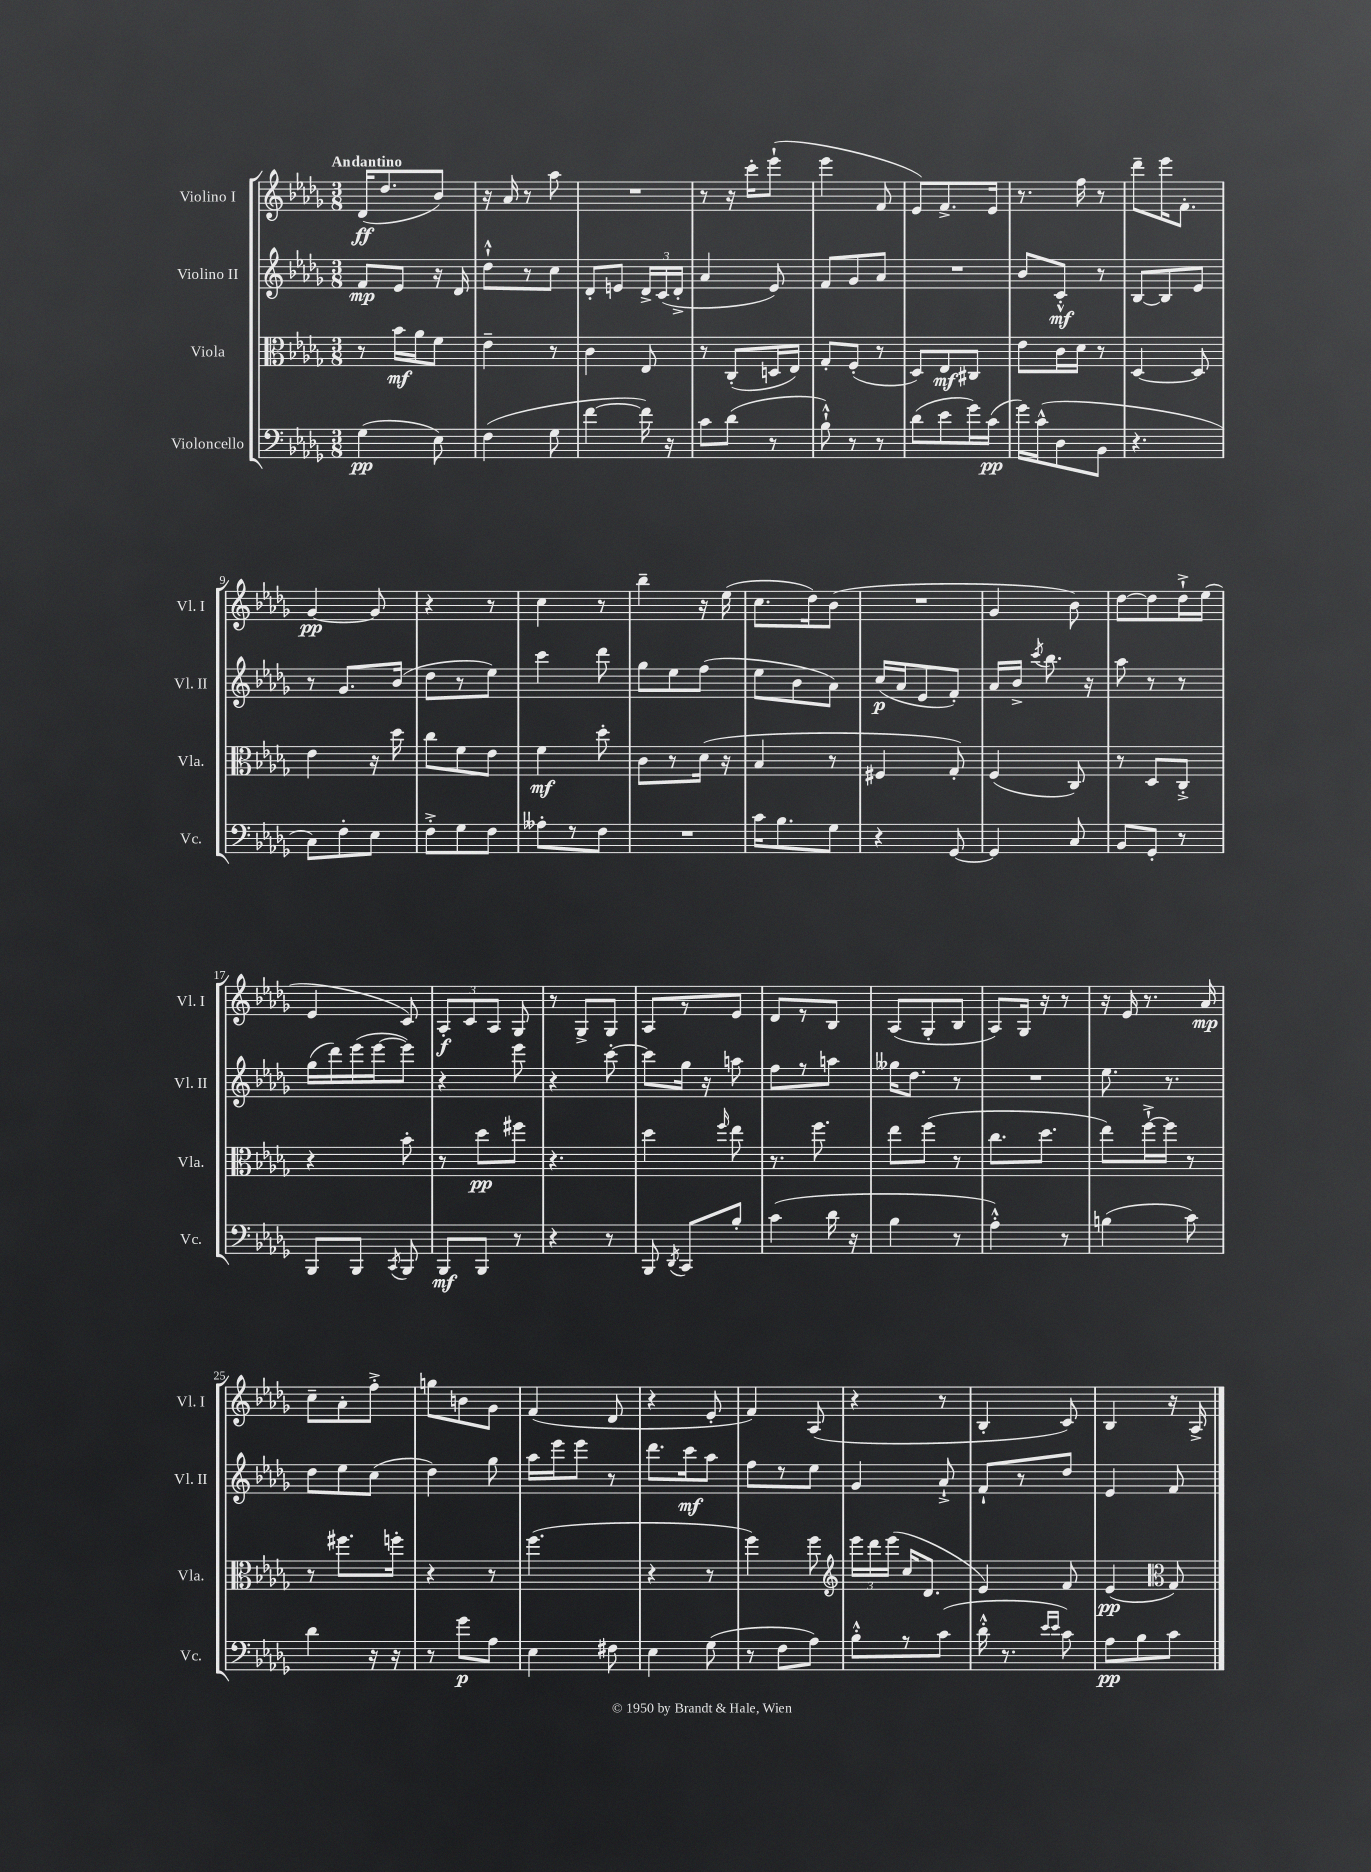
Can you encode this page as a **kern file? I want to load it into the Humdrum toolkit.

**kern	**dynam	**kern	**dynam	**kern	**dynam	**kern	**dynam
*part4	*part4	*part3	*part3	*part2	*part2	*part1	*part1
*staff4	*staff4	*staff3	*staff3	*staff2	*staff2	*staff1	*staff1
*I"Violoncello	*	*I"Viola	*	*I"Violino II	*	*I"Violino I	*
*I'Vc.	*	*I'Vla.	*	*I'Vl. II	*	*I'Vl. I	*
*clefF4	*	*clefC3	*	*clefG2	*	*clefG2	*
*k[b-e-a-d-g-]	*	*k[b-e-a-d-g-]	*	*k[b-e-a-d-g-]	*	*k[b-e-a-d-g-]	*
*M3/8	*	*M3/8	*	*M3/8	*	*M3/8	*
=1	=1	=1	=1	=1	=1	=1	=1
!	!	!	!	!	!	!LO:TX:a:B:t=Andantino	!
(4G-\	pp	8r	.	8f/L	mp	(16d-/KL	ff
.	.	.	.	.	.	8.dd-/	.
.	.	16b-\LL	mf	8e-/J	.	.	.
.	.	16a-\J	.	.	.	.	.
8E-\)	.	8f\J	.	16r	.	8b-/J)	.
.	.	.	.	16d-/	.	.	.
=2	=2	=2	=2	=2	=2	=2	=2
(4F\	.	4e-~\	.	8dd-`^^\L	.	16r	.
.	.	.	.	.	.	16a-/	.
.	.	.	.	8r	.	8r	.
8G-\	.	8r	.	8cc\J	.	8aa-\	.
=3	=3	=3	=3	=3	=3	=3	=3
[4f\	.	4c\	.	8d-'/L	.	4.r	.
.	.	.	.	8en/J	.	.	.
16f\])	.	8E-/	.	24d-^/LL	.	.	.
.	.	.	.	(24c/	.	.	.
16r	.	.	.	.	.	.	.
.	.	.	.	24d-'^/JJ	.	.	.
=4	=4	=4	=4	=4	=4	=4	=4
8c\L	.	8r	.	4a-/	.	8r	.
(8d-\J	.	(8C'/L	.	.	.	16r	.
.	.	.	.	.	.	16ccc'\KL	.
8r	.	16Dn/L	.	8e-/)	.	(8eee-`\J	.
.	.	16E-/JJ)	.	.	.	.	.
=5	=5	=5	=5	=5	=5	=5	=5
8B-`^^\)	.	8G-'/L	.	8f/L	.	4eee-\	.
8r	.	(8F'/J	.	8g-/	.	.	.
8r	.	8r	.	8a-/J	.	8f/	.
=6	=6	=6	=6	=6	=6	=6	=6
(8d-\L	.	8D-/L)	.	4.r	.	8e-/L)	.
8e-\	.	8E-/	mf	.	.	8.f^/	.
16g-\L)	.	8C#X/J	.	.	.	.	.
(16c\JJ	pp	.	.	.	.	16e-/Jk	.
=7	=7	=7	=7	=7	=7	=7	=7
16g-\LL)	.	8e-\L	.	8b-/L	.	8.r	.
(16c^^\J	.	.	.	.	.	.	.
8D-\	.	16c\L	.	8c'^^/J	mf	.	.
.	.	16d-\JJ	.	.	.	16ff\	.
8BB-\J	.	8r	.	8r	.	8r	.
=8	=8	=8	=8	=8	=8	=8	=8
4.r	.	[4D-/	.	[8B-/L	.	8ddd-~\L	.
.	.	.	.	8B-/]	.	16eee-\K	.
.	.	.	.	.	.	8.f'\J	.
.	.	8D-/]	.	8e-/J	.	.	.
!!LO:LB:g=z
=9	=9	=9	=9	=9	=9	=9	=9
8C\L)	.	4e-\	.	8r	.	[4g-/	pp
8F'\	.	.	.	8.g-/L	.	.	.
8E-\J	.	16r	.	.	.	8g-/]	.
.	.	16dd-\	.	(16b-/Jk	.	.	.
=10	=10	=10	=10	=10	=10	=10	=10
8F'^\L	.	8cc\L	.	8dd-\L	.	4r	.
8G-\	.	8f\	.	8r	.	.	.
8F\J	.	8e-\J	.	8ee-\J)	.	8r	.
=11	=11	=11	=11	=11	=11	=11	=11
8A--X'\L	.	4f\	mf	4ccc\	.	4cc\	.
8r	.	.	.	.	.	.	.
8F\J	.	8dd-'\	.	8ddd-\	.	8r	.
=12	=12	=12	=12	=12	=12	=12	=12
4.r	.	8c\L	.	8gg-\L	.	4bb-~\	.
.	.	8r	.	8ee-\	.	.	.
.	.	(16d-\Jk	.	(8ff\J	.	16r	.
.	.	16r	.	.	.	(16ee-\	.
=13	=13	=13	=13	=13	=13	=13	=13
16c\KL	.	4B-/	.	8ee-\L	.	8.cc\L	.
8.B-\	.	.	.	.	.	.	.
.	.	.	.	8b-\	.	.	.
.	.	.	.	.	.	16dd-\k)	.
8G-\J	.	8r	.	8a-\J)	.	(8b-\J	.
=14	=14	=14	=14	=14	=14	=14	=14
4r	.	4F#X/	.	(16cc/LL	p	4.r	.
.	.	.	.	16a-/J	.	.	.
.	.	.	.	8e-/	.	.	.
[8GG-/	.	8G-'/)	.	8f'/J)	.	.	.
=15	=15	=15	=15	=15	=15	=15	=15
4GG-/]	.	(4F/	.	16a-/LL	.	4g-/	.
.	.	.	.	16b-^/JJ	.	.	.
.	.	.	.	8qccc/	.	.	.
.	.	.	.	8.bb-\	.	.	.
8C/	.	8C/)	.	.	.	8b-\)	.
.	.	.	.	16r	.	.	.
=16	=16	=16	=16	=16	=16	=16	=16
8BB-/L	.	8r	.	8aa-\	.	[8dd-\L	.
8GG-'/J	.	8D-/L	.	8r	.	8dd-\]	.
8r	.	8C'^/J	.	8r	.	16dd-`^\L	.
.	.	.	.	.	.	(16ee-\JJ	.
!!LO:LB:g=z
=17	=17	=17	=17	=17	=17	=17	=17
8BBB-/L	.	4r	.	(16gg-\LL	.	4e-/	.
.	.	.	.	16ddd-\)	.	.	.
8BBB-/J	.	.	.	(16eee-\	.	.	.
.	.	.	.	[16eee-\J	.	.	.
8qCC/	.	.	.	.	.	.	.
8BBB-/	.	8b-'\	.	8eee-\J])	.	8c/)	.
=18	=18	=18	=18	=18	=18	=18	=18
8BBB-/L	mf	8r	.	4r	.	12A-'/L	f
.	.	.	.	.	.	12c/	.
8BBB-/J	.	8dd-\L	pp	.	.	.	.
.	.	.	.	.	.	12A-/J	.
8r	.	8ff#X\J	.	8eee-\	.	8G-/	.
=19	=19	=19	=19	=19	=19	=19	=19
4r	.	4.r	.	4r	.	8r	.
.	.	.	.	.	.	8G-^/L	.
8r	.	.	.	[8ccc'\	.	8G-/J	.
=20	=20	=20	=20	=20	=20	=20	=20
8BBB-/	.	4dd-\	.	8ccc\L]	.	8A-/L	.
8qDD-/	.	.	.	.	.	.	.
8CC/L	.	.	.	16gg-\Jk	.	8r	.
.	.	.	.	16r	.	.	.
.	.	16qqff/	.	.	.	.	.
8B-'/J	.	8ee-\	.	8aan\	.	8e-/J	.
=21	=21	=21	=21	=21	=21	=21	=21
(4c\	.	8.r	.	8ff\L	.	8d-/L	.
.	.	.	.	8r	.	8r	.
.	.	8.ff\	.	.	.	.	.
16d-\	.	.	.	8aan\J	.	8B-/J	.
16r	.	.	.	.	.	.	.
=22	=22	=22	=22	=22	=22	=22	=22
4B-\	.	8ee-\L	.	16gg--X\KL	.	(8A-/L	.
.	.	.	.	8.dd-\J	.	.	.
.	.	(8ff\J	.	.	.	8G-'/	.
8r	.	8r	.	8r	.	8B-/J	.
=23	=23	=23	=23	=23	=23	=23	=23
4A-'^^\)	.	8.cc\L	.	4.r	.	8A-/L)	.
.	.	.	.	.	.	16G-/Jk	.
.	.	8.dd-\J	.	.	.	16r	.
8r	.	.	.	.	.	8r	.
=24	=24	=24	=24	=24	=24	=24	=24
(4Bn\	.	8ee-\L)	.	8.ee-\	.	16r	.
.	.	.	.	.	.	16e-/	.
.	.	[16ff`^\L	.	.	.	8.r	.
.	.	16ff\JJ]	.	8.r	.	.	.
8c\)	.	8r	.	.	.	.	.
.	.	.	.	.	.	16a-/	mp
!!LO:LB:g=z
=25	=25	=25	=25	=25	=25	=25	=25
4d-\	.	8r	.	8dd-\L	.	8cc~\L	.
.	.	8.ff#X\L	.	8ee-\	.	8a-'\	.
16r	.	.	.	(8cc\J	.	8ff'^\J	.
16r	.	16ffn'\Jk	.	.	.	.	.
=26	=26	=26	=26	=26	=26	=26	=26
8r	.	4r	.	4dd-\)	.	8ggn\L	.
8g-\L	p	.	.	.	.	8bn\	.
8A-\J	.	8r	.	8gg-\	.	8g-\J	.
=27	=27	=27	=27	=27	=27	=27	=27
4E-\	.	(4.ff\	.	16aa-\LL	.	(4f/	.
.	.	.	.	16eee-\J	.	.	.
.	.	.	.	8eee-\J	.	.	.
8F#X\	.	.	.	8r	.	8d-/	.
=28	=28	=28	=28	=28	=28	=28	=28
4E-\	.	4r	.	8.ddd-\L	.	4r	.
.	.	.	.	16ccc\k	mf	.	.
(8G-\	.	8r	.	8aa-\J	.	8e-'/	.
=29	=29	=29	=29	=29	=29	=29	=29
8r	.	4ff\)	.	8ff\L	.	4f/)	.
8F\L	.	.	.	8r	.	.	.
8A-\J)	.	8ff\	.	8ee-\J	.	(8A-/	.
=30	=30	=30	=30	=30	=30	=30	=30
*	*	*clefG2	*	*	*	*	*
8B-'^^\L	.	24eee-\LL	.	4g-/	.	4r	.
.	.	24ddd-\	.	.	.	.	.
.	.	(24eee-\JJ	.	.	.	.	.
8r	.	16cc/KL	.	.	.	.	.
.	.	8.d-/J	.	.	.	.	.
(8c\J	.	.	.	8a-`^/	.	8r	.
=31	=31	=31	=31	=31	=31	=31	=31
16d-'^^\	.	4e-/)	.	8f`/L	.	4B-'/	.
8.r	.	.	.	.	.	.	.
.	.	.	.	8r	.	.	.
16qqe-/LL	.	.	.	.	.	.	.
16qqe-/JJ	.	.	.	.	.	.	.
8c\)	.	8f/	.	8dd-/J	.	8c/)	.
=32	=32	=32	=32	=32	=32	=32	=32
8A-\L	pp	(4e-/	pp	4e-/	.	4B-/	.
8B-\	.	.	.	.	.	.	.
*	*	*clefC3	*	*	*	*	*
8c\J	.	8G-/)	.	8f/	.	16r	.
.	.	.	.	.	.	16A-^/	.
==	==	==	==	==	==	==	==
*-	*-	*-	*-	*-	*-	*-	*-
